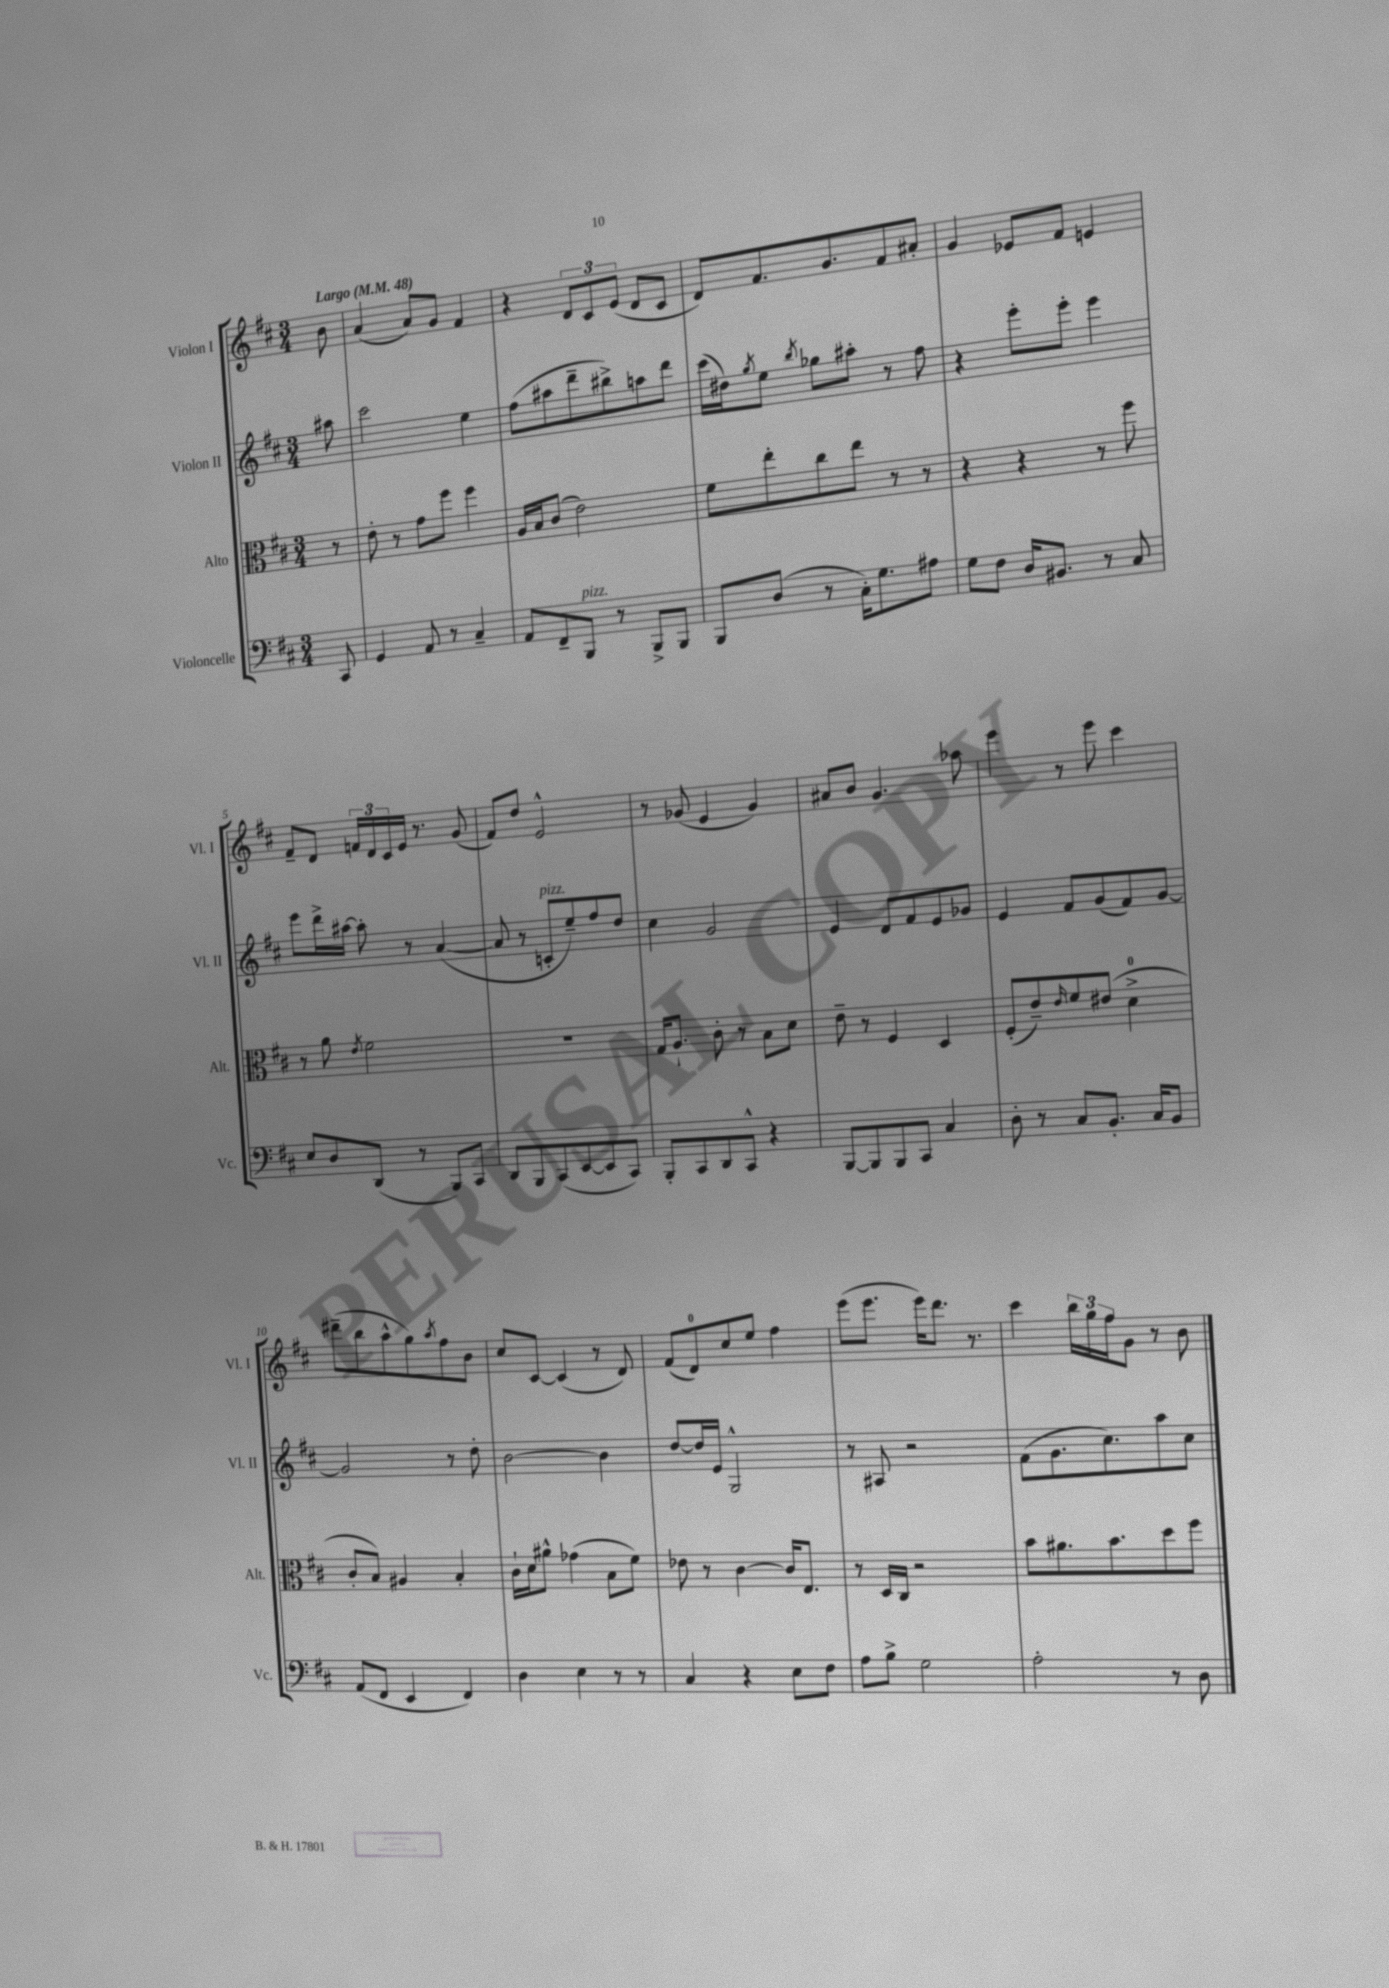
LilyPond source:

<<
\new StaffGroup <<
\new Staff = "s0" \with { instrumentName = "Violon I" shortInstrumentName = "Vl. I" } {
    \clef treble \key d \major \numericTimeSignature \time 3/4 \partial 8 \tempo "Largo" 4 = 48
    b'8 |
    a'4( a'8) g'8 fis'4 |
    r4 \tuplet 3/2 { d'8 cis'8 e'8( } d'8 cis'8 |
    d'8) fis'8. g'8. fis'8 ais'8-. |
    g'4 ees'8 fis'8 e'4 |
    fis'8-- d'8 \tuplet 3/2 { f'16 d'16 cis'16 } e'16 r8. g'8( |
    fis'8) d''8 e'2-^ |
    r8 ges'8( e'4 ges'4) |
    ais'8 b'8 g'4. aes''8 |
    e'''4 r8 e'''8 cis'''4 |
    dis'''8--( b''8 a''8-^ g''8) \acciaccatura { a''8 } fis''8 b'8 |
    cis''8 cis'8~ cis'4( r8 d'8) |
    fis'8( d'8-0) cis''8 e''8 fis''4 |
    e'''8( e'''8. e'''16) d'''8. r8. |
    cis'''4 \tuplet 3/2 { b''16 g''16 fis''16 } g'8 r8 b'8 \bar "|." |
}
\new Staff = "s1" \with { instrumentName = "Violon II" shortInstrumentName = "Vl. II" } {
    \clef treble \key d \major \numericTimeSignature \time 3/4 \partial 8
    ais''8 |
    cis'''2 e''4 |
    fis''8( ais''8 d'''8-- bis''8->) a''8 d'''8 |
    cis'''16( dis''16) \acciaccatura { g''8 } e''8 \acciaccatura { b''8 } ges''8 ais''8-. r8 fis''8 |
    r4 e'''8-. e'''8-. e'''4 |
    e'''8 d'''16-> ais''16~ ais''8-. r8 a'4~( |
    a'8 r8 c'8-.^\markup { \italic "pizz." } e''8--) fis''8 d''8 |
    cis''4 g'2 |
    e'4 d'8 fis'8 e'8 ges'8 |
    e'4 fis'8 g'8( fis'8) g'8~ |
    g'2 r8 d''8-. |
    b'2~ b'4 |
    d''8~ d''16 e'16 g2-^ |
    r8 ais8 r2 |
    fis'8( g'8. cis''8.) a''8 cis''8 \bar "|." |
}
\new Staff = "s2" \with { instrumentName = "Alto" shortInstrumentName = "Alt." } {
    \clef alto \key d \major \numericTimeSignature \time 3/4 \partial 8
    r8 |
    e'8-. r8 g'8 fis''8 fis''4 |
    a16 b16 cis'8( e'2) |
    fis'8 e''8-. cis''8 e''8 r8 r8 |
    r4 r4 r8 fis''8 |
    r8 a'8 \acciaccatura { e'8 } fis'2 |
    R2. |
    g16 a8.-! cis'8-. r8 b8 d'8 |
    e'8-- r8 fis4 d4 |
    fis8-.( e'8--) \grace { e'16 } fis'8 eis'8( d'4-0-> |
    cis'8-. b8) ais4 b4-. |
    cis'16-! d'16 ais'8-^ ges'4( b8 fis'8) |
    ees'8 r8 cis'4~ cis'16 e8. |
    r8 d16 cis16 r2 |
    b'8 ais'8. b'8. d''8 fis''8 \bar "|." |
}
\new Staff = "s3" \with { instrumentName = "Violoncelle" shortInstrumentName = "Vc." } {
    \clef bass \key d \major \numericTimeSignature \time 3/4 \partial 8
    cis,8 |
    g,4 a,8 r8 cis4-- |
    a,8 fis,8-- b,,8^\markup { \italic "pizz." } r8 b,,8-> b,,8 |
    b,,8 d8( r8 cis16-.) g8. ais8 |
    g8 fis8 d16 bis,8. r8 cis8 |
    e8 d8 d,8( r8 b,,8) cis,8 |
    d,8 b,,8 cis,8( e,8~ e,8 cis,8) |
    b,,8-. cis,8 d,8 cis,8-^ r4 |
    b,,8~ b,,8 b,,8 cis,8 cis4 |
    d8-. r8 cis8 b,8.-. cis16 b,8 |
    a,8( fis,8 e,4 fis,4) |
    d4 e4 r8 r8 |
    cis4 r4 e8 fis8 |
    a8 b8-> g2 |
    a2-. r8 d8 \bar "|." |
}
>>
>>
